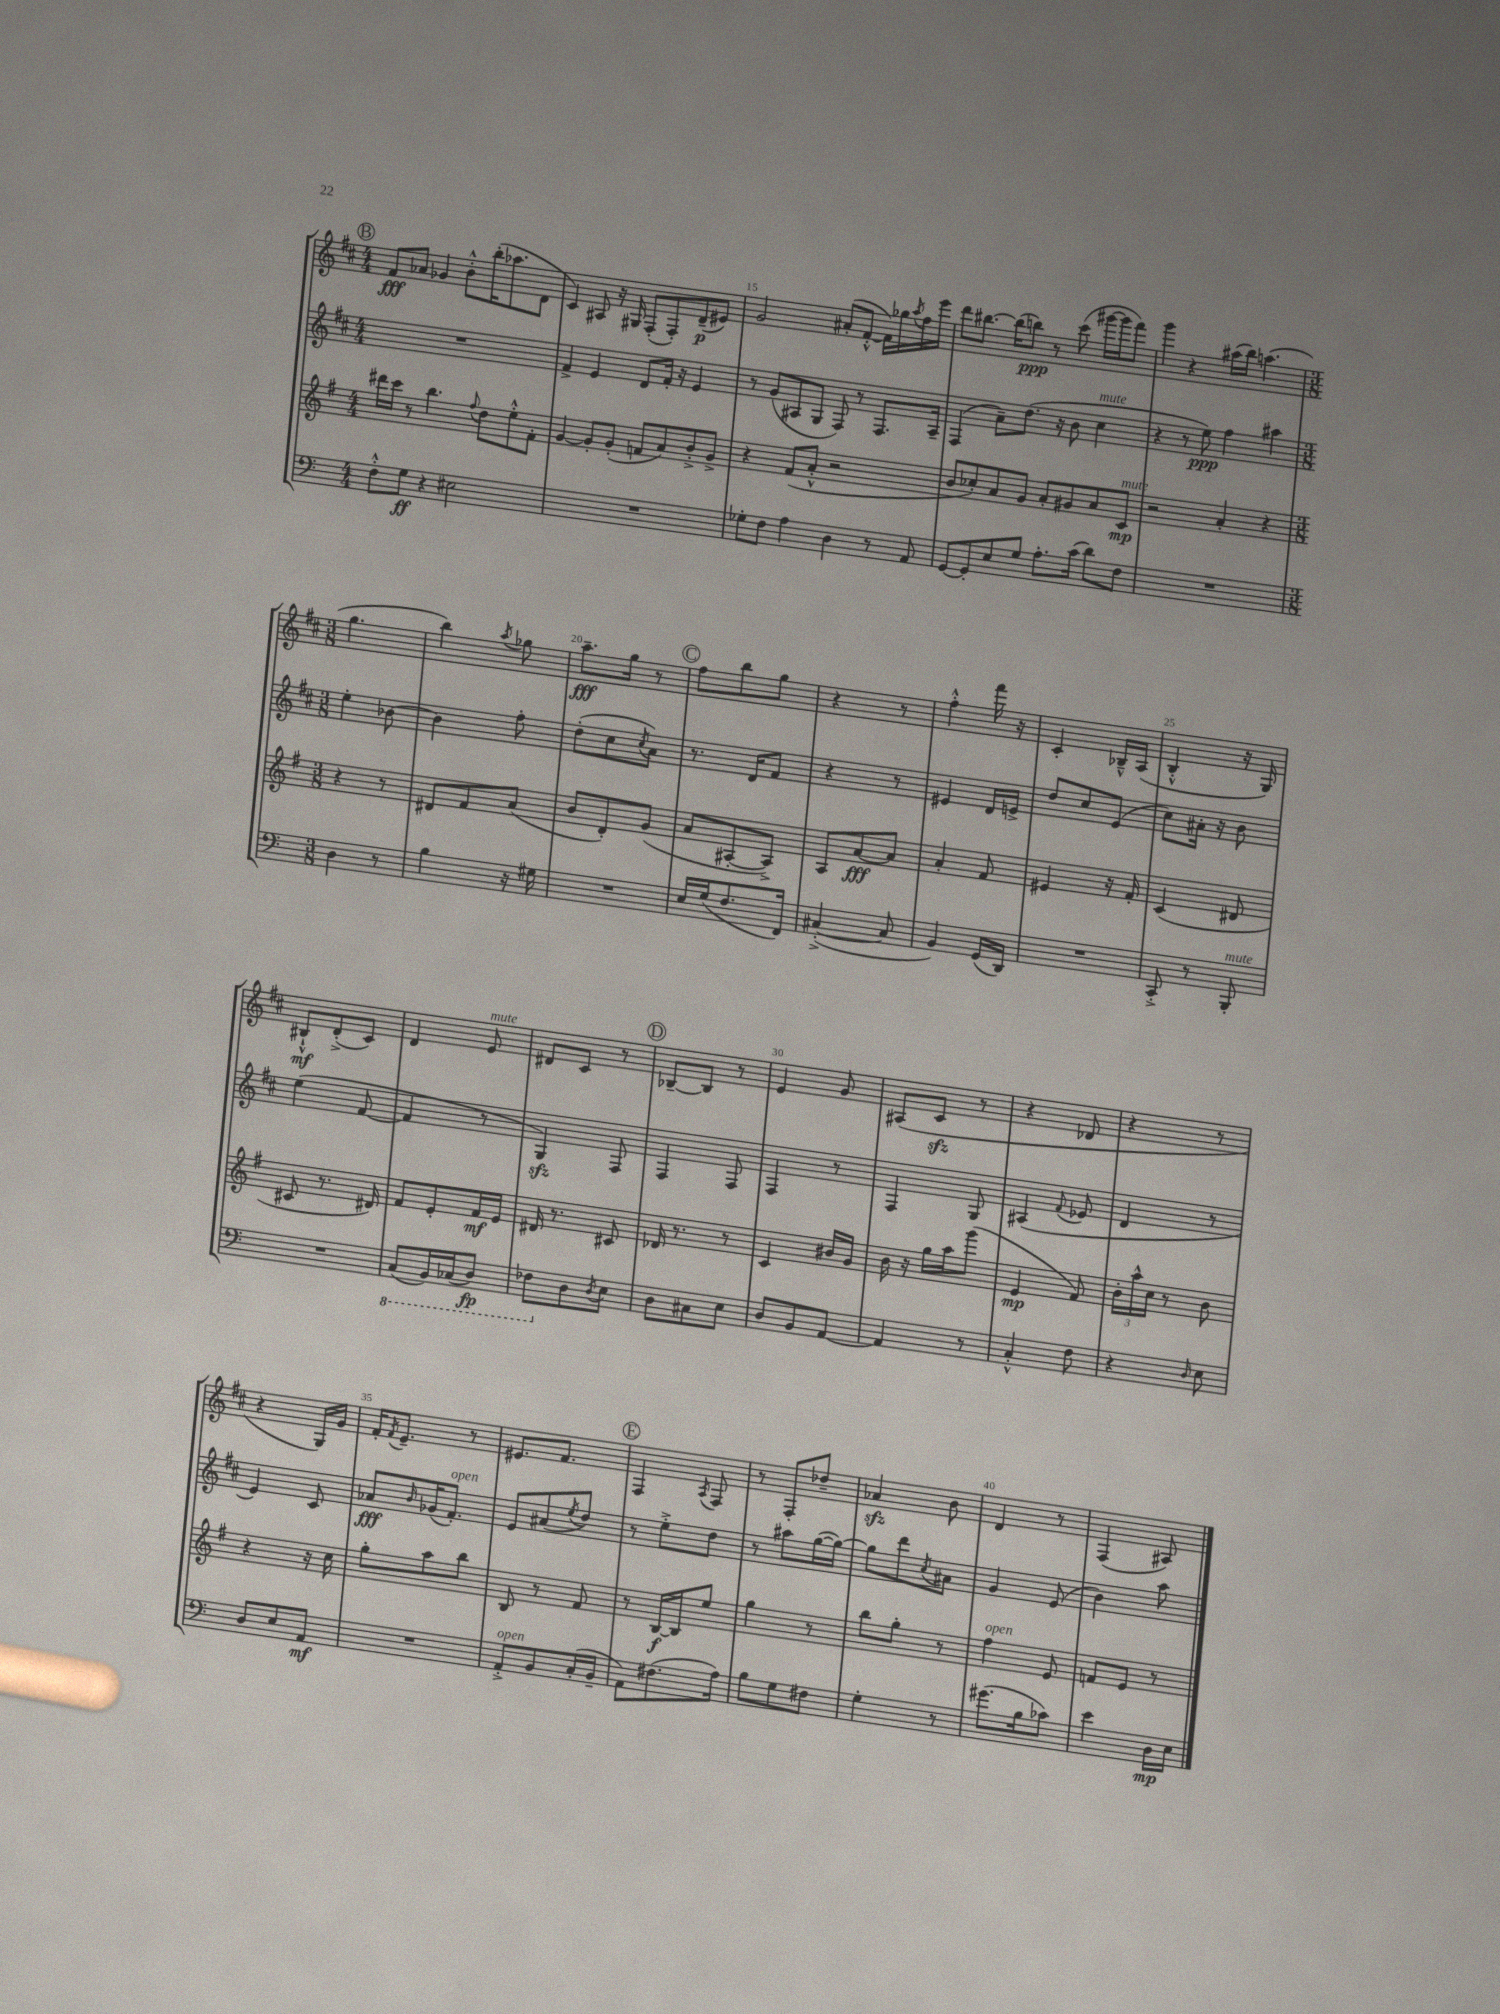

**kern	**kern	**kern	**kern
*staff4	*staff3	*staff2	*staff1
*clefF4	*clefG2	*clefG2	*clefG2
*k[]	*k[f#]	*k[f#c#]	*k[f#c#]
*M4/4	*M4/4	*M4/4	*M4/4
8F'^^	16ddd#	1r	8f#
.	16ccc	.	.
8G	8r	.	8a-
4r	4.bb	.	4g-
2E#	.	.	8b'^^
.	8qqff#	.	.
.	8dd	.	(16bb'
.	.	.	8.aa-
.	8ee'^^	.	.
.	8f#'	.	8d
=	=	=	=
1r	[4g	4f#^	4c#)
.	8g']	4e	8A#
.	(8g'	.	16r
.	.	.	16G#
.	8f	8d	(8F#'
.	8a)	16f#'	8F#')
.	.	16r	.
.	8b'^	4e	(8d~
.	8g^	.	8e#)
=	=	=	=
8G-'	4r	8r	2g
8F	.	(8g	.
4A	(8f#	8A#	.
.	8a'^^	8G	.
4D	2r	8F#)	(8a#'
.	.	8r	[8f#'^^
8r	.	8.F#	16f#])
.	.	.	16gg-
.	.	.	8qaa
8AA	.	.	16ff#
.	.	16A#~	16eee
=	=	=	=
[8GG	8b	(4F#	8ddd
8GG']	8cc-')	.	[8.bb#
8E	8a	8a~)	.
.	.	.	(16bb#]
8G	8g	(8.dd	8bb)
8.A'	8a'	.	8r
.	.	16r	.
.	8g#	8b	(8ccc#
(16c	.	.	.
8d)	8a	4cc#	[16ggg#
.	.	.	16ggg#]
8F	8c	.	8fff#)
=	=	=	=
1r	2r	4r	4ggg
.	.	8r	4r
.	.	8ee)	.
.	4a'	4ff#	(16aa#
.	.	.	16bb)
.	.	.	(4.aa
.	4r	4aa#	.
=	=	=	=
*M3/8	*M3/8	*M3/8	*M3/8
4D	4r	4ee'	4.gg
8r	8r	[8b-	.
=	=	=	=
4B	8d#	4b-]	4bb)
.	8f#	.	.
.	.	.	8qaa
16r	(8a	8ff#'	8gg-
16G#	.	.	.
=	=	=	=
4.r	8b	(8dd'	8.aa~
.	8d')	8cc#	.
.	.	.	16gg
.	.	8qcc#	.
.	(8g	8a)	8r
=	=	=	=
16E	8a	8.r	8ff#
(16G	.	.	.
8.F	[8A#'	.	8bb
.	.	16d	.
.	8A#^])	8f#	8gg
16FF)	.	.	.
=	=	=	=
([4C#'^	8A	4r	4r
.	[8a	.	.
8C#]	8a]	8r	8r
=	=	=	=
4BB)	4a'	4e#	4ff#'^^
(16GG	8f#	16d	16fff#
16DD)	.	16e^	16r
=	=	=	=
4.r	4e#	8dd	4c#'
.	.	8cc#	.
.	16r	(8e	16B-~^^
.	16f#'	.	(16A
=	=	=	=
8CC'^	(4c	8cc#)	4B'^^
8r	.	16a#'	.
.	.	16r	.
8BBB'	8d#	8b	16r
.	.	.	16G)
=	=	=	=
4.r	8c#	(4ee	8B#`^^
.	8.r	.	(8d'^
.	.	[8f#	8c#)
.	16d#)	.	.
=	=	=	=
(8CC	8f#	4f#]	4d
16BBB)	8e'	.	.
(16CC-	.	.	.
8DD)	16f#	8r	8e
.	16e	.	.
=	=	=	=
8FF-	16d#	4G)	8d#
.	8.r	.	.
8D	.	.	8c#
8qD	.	.	.
8E	8c#	8F#	8r
=	=	=	=
8D	16d-	4F#	[8B-~
.	8.r	.	.
8C#	.	.	8B-]
8E	8r	8F#	8r
=	=	=	=
8D	4c	4F#	4e
8BB	.	.	.
[8AA	16b#	8r	8g
.	16g	.	.
=	=	=	=
4AA]	16b	4F#	(8A#
.	16r	.	.
.	16gg	.	8c#
.	16aa	.	.
8r	(8ggg	8G	8r
=	=	=	=
4C'^^	4e	(4A#	4r
.	.	8qqf#	.
8F	8f#)	8e-	8d-
=	=	=	=
4r	24b'	4d	4r
.	24aa^^	.	.
.	24cc	.	.
.	8r	.	.
16qqD	.	.	.
8E	8b	8r	8r
=	=	=	=
8D	4r	4e)	4r
8E	.	.	.
8AA	16r	8c#	16G)
.	16cc	.	16g
=	=	=	=
4.r	8gg'	8a-	16f#'
.	.	.	8qf#
.	.	.	8.e~
.	.	16qqb	.
.	8aa	(16g-	.
.	.	8.f#')	.
.	8bb	.	8r
=	=	=	=
8AA'^	8B	8e	8.e#
8BB	8r	(8a#	.
.	.	.	8.f#
.	.	8qee	.
(16C'	8f#	8dd)	.
16BB~	.	.	.
=	=	=	=
8AA)	8r	8r	4F#
(8.F#	[16B	8ee'^	.
.	16B]	.	.
.	.	.	8qA
.	8ee	8dd	8F#
16A)	.	.	.
=	=	=	=
8B	4gg	8r	8r
8G	.	8aa#	8F#'
8F#	8r	([16gg	8dd-~
.	.	16gg_)	.
=	=	=	=
4G'	8bb	8gg]	4a-
.	8gg'	8ddd	.
.	.	8qcc#	.
8r	8r	8a#	8b
=	=	=	=
(8.g#	4ff#	4g	4d
16B	.	.	.
8c-)	8e	(8e	8r
=	=	=	=
4e	8f	4b)	(4F#
.	8e	.	.
16D	8r	8aa	8A#)
16E	.	.	.
==	==	==	==
*-	*-	*-	*-
